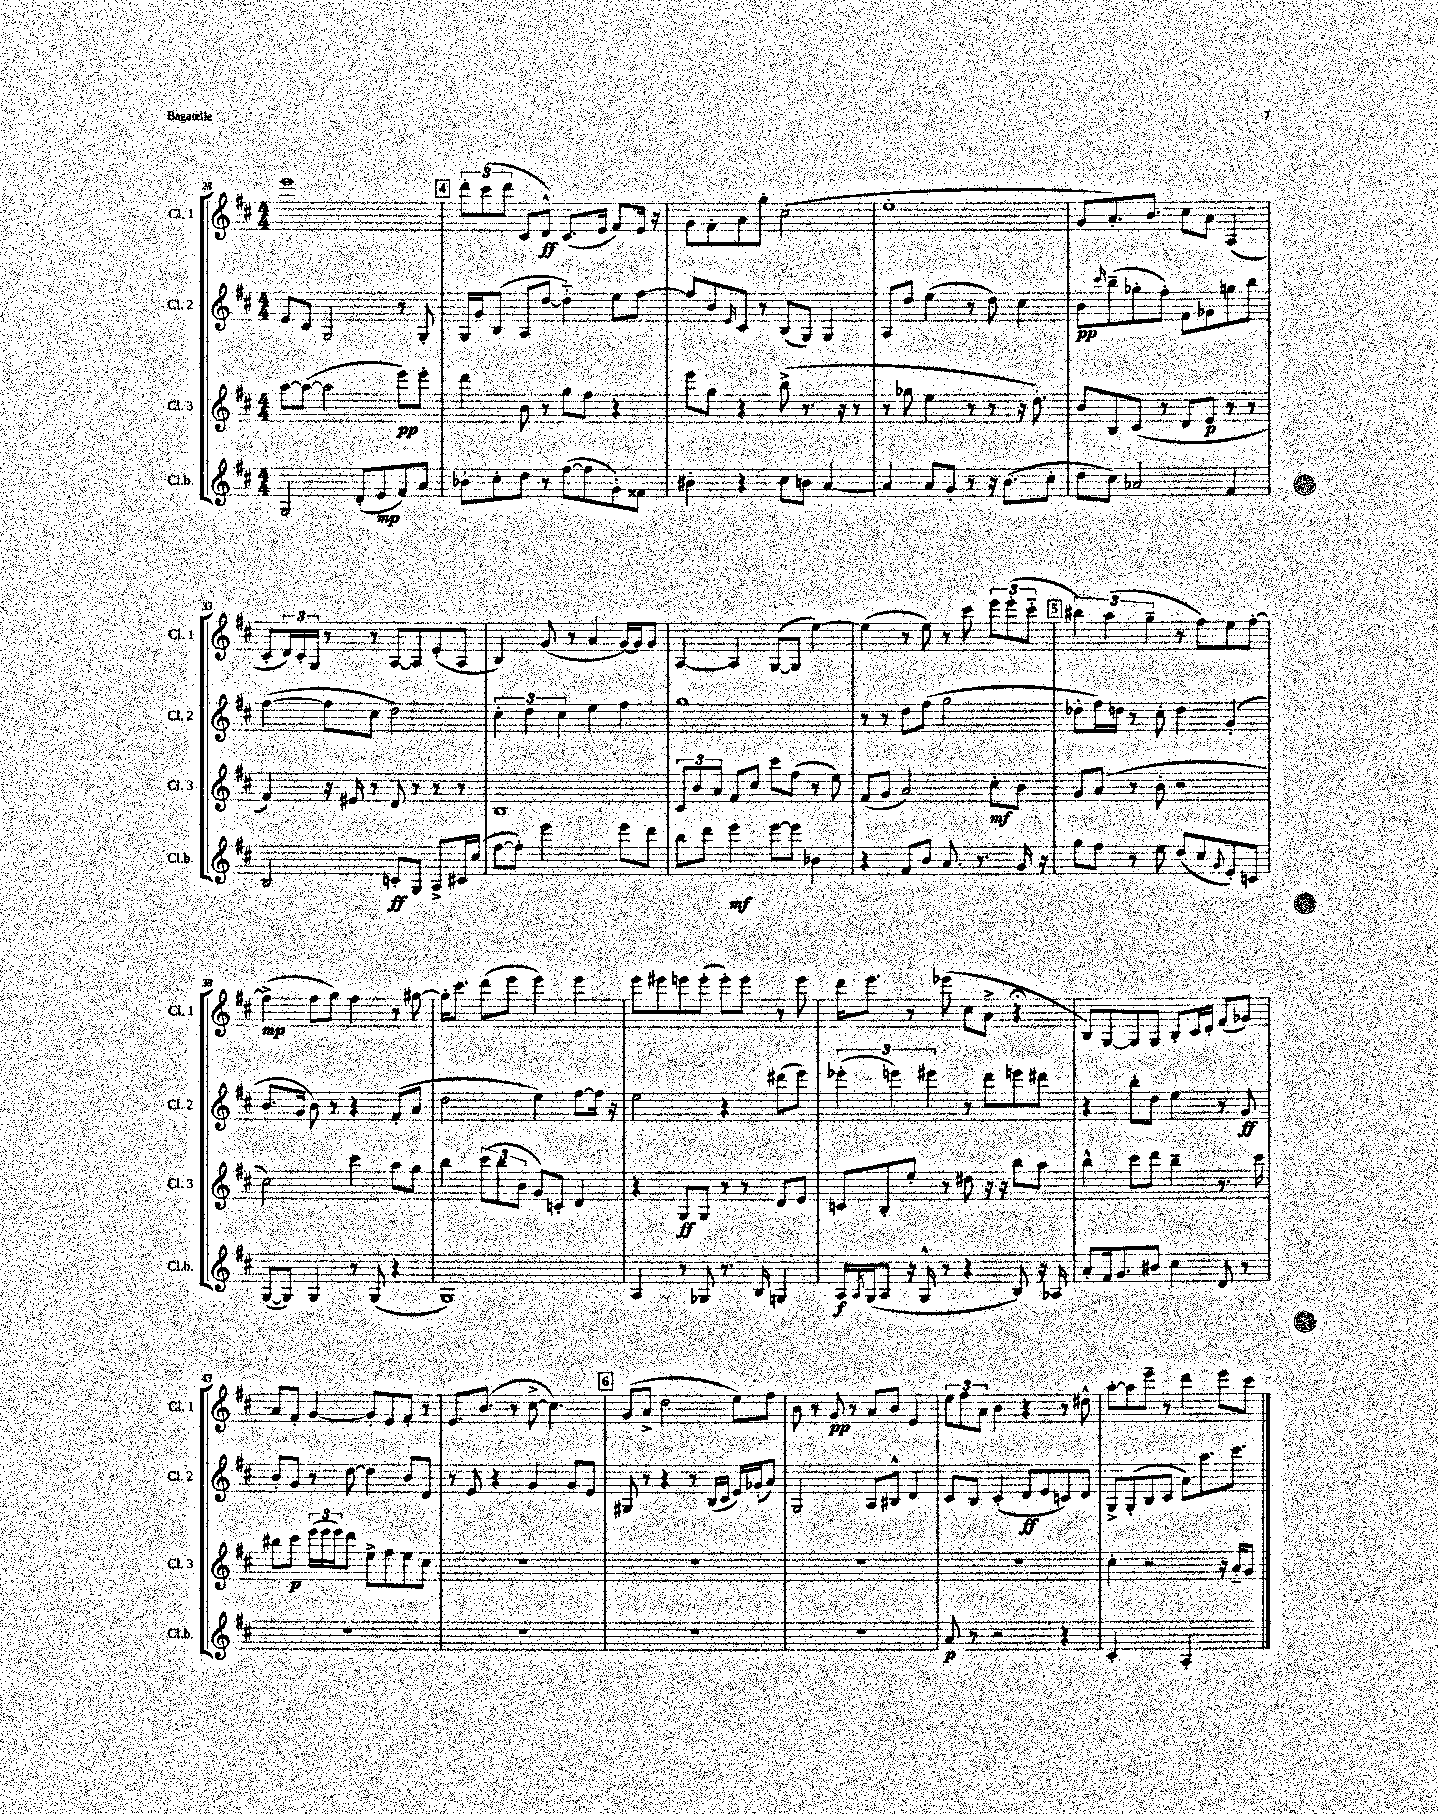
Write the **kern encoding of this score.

**kern	**kern	**kern	**kern
*staff4	*staff3	*staff2	*staff1
*clefG2	*clefG2	*clefG2	*clefG2
*k[f#c#]	*k[f#c#]	*k[f#c#]	*k[f#c#]
*M4/4	*M4/4	*M4/4	*M4/4
2G	[8aa	8e	1eee
.	(8aa_	8c#	.
.	2aa]	2G	.
(8d'	.	.	.
8e	.	.	.
8f#)	8eee)	8r	.
8a	8eee'	8G'	.
=	=	=	=
8b-'	4ddd	16G	12ddd'
.	.	16g	.
.	.	.	(12ccc#
8cc#'	.	(8B	.
.	.	.	12ddd
8dd	8b	8A	8c#
8r	8r	[8dd	8d^^)
([8ff#	8gg	4dd'~])	(8.c#
8ff#]	8ff#	.	.
.	.	.	16e
8g')	4r	8ee	8f#)
8f##	.	[8ff#	16e
.	.	.	16r
=	=	=	=
4b#'	8eee	8ff#]	8g
.	8gg	8b	8f#'
.	.	16qqe	.
4r	4r	8c#	8a
.	.	8r	8gg'
8cc#	(8bb^	(8B	(2cc#
8b	8.r	8G)	.
[4a	.	4G	.
.	16r	.	.
.	8r	.	.
=	=	=	=
4a]	8r	8A	1ee'
.	8gg-	8dd	.
8a	4ee	(4ee	.
8g'	.	.	.
8r	8r	8r	.
16r	8r	8dd)	.
(8.b	.	.	.
.	16r	4cc#	.
.	8.dd')	.	.
8cc#'	.	.	.
=	=	=	=
8dd	8b	8b	8g
.	.	16qqccc#	.
8cc#)	8B	(8bb~	8.a')
2a-	(8c#	8gg-'	.
.	.	.	8.b
.	8r	8ff#')	.
.	8d	8f#	8cc#
.	8e	8g-	8a
4f#	8r	8gg	(4A
.	8r	8bb	.
=	=	=	=
2B	4f#)	([4ff#	8c#'
.	.	.	24d)
.	.	.	24c#'
.	.	.	24G
.	16r	8ff#]	8r
.	16e#	.	.
.	8r	8cc#	8r
8c'	8d	2dd)	[8A
8G	8r	.	8A]
8A^	8r	.	(8e'
16c#	8r	.	8A
(16cc#	.	.	.
=	=	=	=
[8ff#	1B	6cc#'	4B)
8ff#'])	.	.	.
.	.	6dd	.
2eee	.	.	(8g
.	.	6cc#	.
.	.	.	8r
.	.	4ee	4a
8eee	.	4ff#	[16g)
.	.	.	16g]
8ddd	.	.	8g
=	=	=	=
8bb	12c#	1gg	[4A
.	12b	.	.
8ddd	.	.	.
.	12a	.	.
4eee	8f#	.	4A]
.	8cc#	.	.
[8eee	8ccc#	.	([8G
8eee]	(8ff#	.	8G]
4b-	8r	.	[4ee)
.	8ee)	.	.
=	=	=	=
4r	(8f#	8r	(4ee]
.	8g	8r	.
8f#	2a)	8dd	8r
8b	.	(8ff#	8ee)
8.a	.	2gg	8r
.	.	.	8ccc#
8.r	.	.	.
.	8cc#'	.	12eee
.	.	.	(12eee'
16g	8b	.	.
.	.	.	12ccc#'~
16r	.	.	.
=	=	=	=
8gg	8g	8dd-'	6bb#)
8ff#	(8a	16ff#)	.
.	.	.	(6aa
.	.	16dd	.
8r	8r	8r	.
.	.	.	6gg~
8ee	8b'	8cc#'	.
(8dd	2r	4dd	8r
8cc#	.	.	8ff#)
8qqg	.	.	.
8e')	.	(4g'	8ee
8c	.	.	[8ff#'
=	=	=	=
([8G	2cc#)	8.b	(4ff#^]
8G])	.	.	.
.	.	16g	.
4G	.	8b)	8ff#
.	.	8r	8gg)
8r	4ccc#	4r	4ff#
(8G	.	.	.
4r	8aa	(8f#'	8r
.	8gg	8a	[8gg#
=	=	=	=
1G)	4bb	2dd	16gg#']
.	.	.	8.ccc#
.	(12ccc#	.	(8ddd
.	12bb	.	.
.	.	.	8eee
.	12b	.	.
.	8g)	4ee)	4eee)
.	8c'	.	.
.	4d	[8ff#	4eee
.	.	16ff#]	.
.	.	16r	.
=	=	=	=
4A	4r	2ee	8eee
.	.	.	8eee#
8r	8G	.	8eee
8G-	8G	.	(8eee'
8.r	8r	4r	8eee')
.	8r	.	8eee
16B	.	.	.
4G	8d	(8ddd#	8r
.	8e	8eee)	8eee
=	=	=	=
16A	8c	(6eee-'	16ddd
8qA	.	.	.
(16G	.	.	8.eee
8A	8B'	.	.
.	.	6eee)	.
16r	8ee'	.	8r
16G^^	.	.	.
.	.	6eee#	.
8r	8r	.	(8eee-
4r	8dd#	8r	8cc#
.	16r	8ddd	8a^
.	16r	.	.
8B)	8bb	8eee	4r;
16r	8aa	8ddd#	.
16A-	.	.	.
=	=	=	=
8a'	4bb^^	4r	8B)
16f#	.	.	[8G
8.g	.	.	.
.	8ccc#	8bb'	8G]
8b#	8ddd	8dd	8G
4cc#	4bb~	4ee	8B'
.	.	.	16c#
.	.	.	16d'
8d	8.r	8r	(8f#
8r	.	8g	8g-)
.	16ccc#	.	.
=	=	=	=
1r	8bb#	8b'	8a
.	8ccc#	8g	8f#'
.	(24eee	8r	[4g
.	24eee	.	.
.	24eee)	.	.
.	8ddd	[8dd	.
.	8ee^	4dd]	8g']
.	8ff#	.	8e
.	8ee	8b	8f#'
.	8cc#	8d	8r
=	=	=	=
1r	1r	8r	8.e
.	.	8e	.
.	.	.	(8.b
.	.	4r	.
.	.	.	8r
.	.	4g	[8cc#^
.	.	.	4.cc#])
.	.	8g	.
.	.	8e	.
=	=	=	=
1r	1r	8G#	(8g
.	.	8r	8a^
.	.	4r	2dd
.	.	8r	.
.	.	(16B	.
.	.	16c#	.
.	.	16e)	8ee)
.	.	(16g-'	.
.	.	8a)	8ff#
=	=	=	=
1r	1r	2G	8b
.	.	.	8r
.	.	.	8g
.	.	.	8r
.	.	8A	8a
.	.	8B#^^	8b
.	.	4d	4e
=	=	=	=
8a	1r	8c#	12ee
.	.	.	12ff#
8r	.	8B	.
.	.	.	12a
2r	.	(4c#'	4b
.	.	8d	4r
.	.	8e	.
4r	.	8c)	8r
.	.	8d	8dd#^^
=	=	=	=
2c#'	4cc#'	8G^	[8aa'
.	.	(8G'	8aa]
.	2r	8B	8eee~
.	.	8c#	8r
2A'	.	8a)	4ddd
.	.	8.aa	.
.	16r	.	8eee
.	16a'~	8.ccc#	.
.	8g	.	8ccc#
==	==	==	==
*-	*-	*-	*-
